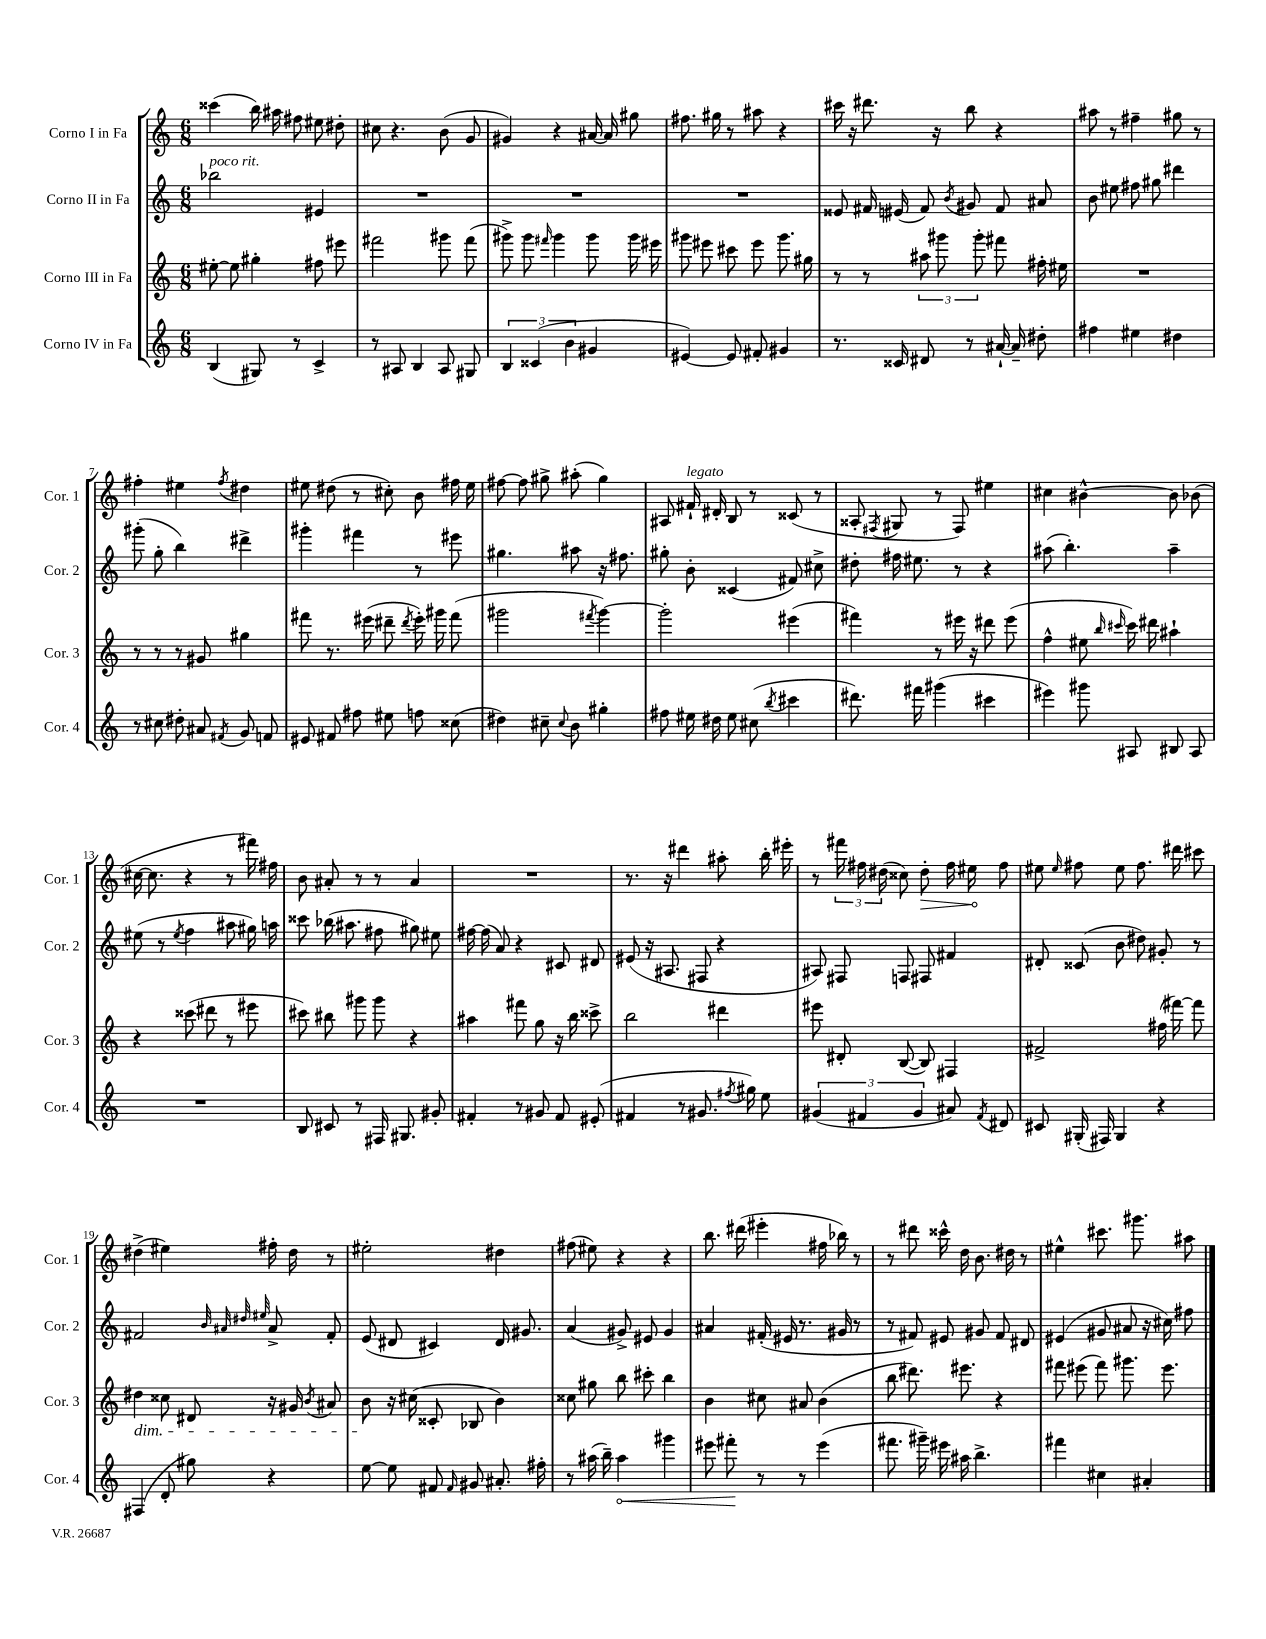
<<
\new StaffGroup <<
\new Staff = "s0" \with { instrumentName = "Corno I in Fa" shortInstrumentName = "Cor. 1" } {
    \clef treble \key c \major \numericTimeSignature \time 6/8
    \autoBeamOff cisis'''4( b''16) ais''16 fis''8 eis''8 dis''8-. |
    cis''8 r4. b'8( g'8 |
    gis'4) r4 ais'16~ ais'16 gis''8 |
    fis''8. gis''16 r8 ais''8 r4 |
    cis'''16 r16 dis'''8. r16 b''8 r4 |
    ais''8 r8 fis''4-- gis''8 r8 |
    fis''4-. eis''4 \acciaccatura { fis''8 } dis''4 |
    eis''8 dis''8( r8 cis''8-.) b'8 fis''16 eis''16 |
    fis''8~ fis''8 gis''8-> ais''8-.( gis''4) |
    ais8 fis'16-!^\markup { \italic "legato" } dis'16-. b8 r8 cisis'8( r8 |
    aisis8-. \acciaccatura { fis8 } gis8 r8 fis8) eis''4 |
    cis''4 bis'4~-^ bis'8 bes'8( |
    cis''16~ cis''8. r4 r8 fis'''16) fis''16 |
    b'8 ais'8-. r8 r8 ais'4 |
    R2. |
    r8. r16 dis'''4 ais''8-. b''16-. eis'''16-. |
    r8 \tuplet 3/2 { fis'''16 fis''16 dis''16( } cisis''8) \once \override Hairpin.circled-tip = ##t dis''8-.\> fis''16 eis''16\! fis''8 |
    eis''8 \grace { eis''16 } fis''8 eis''8 fis''8. dis'''16 cis'''8 |
    dis''4->( eis''4) fis''16-. dis''16 r8 |
    eis''2-. dis''4 |
    fis''8( eis''8) r4 r4 |
    b''8. dis'''16( eis'''4-. fis''16 bes''16) r8 |
    r8 dis'''8 cisis'''16-^ d''16 b'8. dis''16 r8 |
    eis''4-^ cis'''8. gis'''8. ais''8 \bar "|." |
}
\new Staff = "s1" \with { instrumentName = "Corno II in Fa" shortInstrumentName = "Cor. 2" } {
    \clef treble \key c \major \numericTimeSignature \time 6/8
    \autoBeamOff bes''2^\markup { \italic "poco rit." } eis'4 |
    R2. |
    R2. |
    R2. |
    eisis'8 fis'16 eis'16( fis'8) \acciaccatura { b'8 } gis'8 fis'8 ais'8 |
    b'8 eis''8 fis''8 gis''8 dis'''4 |
    gis'''8-.( g''8-. b''4) dis'''4-> |
    gis'''4-. fis'''4 r8 eis'''8 |
    gis''4. ais''8 r16 fis''8. |
    gis''8-. b'8-. cisis'4( fis'8) cis''8-> |
    dis''8-. fis''16 eis''8. r8 r4 |
    ais''8( b''4.-.) ais''4-- |
    eis''8( r8 \acciaccatura { eis''8 } f''4 ais''8 gis''16) a''16 |
    cisis'''8 bes''16( ais''8. fis''8 gis''8) eis''8 |
    fis''16~ fis''16( a'8) r4 cis'8 dis'8 |
    eis'8( r16 ais8. fis8 r4 |
    ais8) fis8 f8 fis8 fis'4 |
    dis'8-. cisis'8( b'8 dis''8) gis'8-. r8 |
    fis'2 \grace { b'32 ais'32 dis''32 eis''32 } ais'8-> fis'8-. |
    e'8( dis'8 cis'4) dis'16 gis'8. |
    a'4( gis'8->) eis'8 gis'4 |
    ais'4 fis'16-.( eis'16 r8. gis'16 r8 |
    r8 fis'8) eis'8 gis'8 fis'8 dis'8 |
    eis'4( gis'8 ais'8 r16 cis''16) fis''8 \bar "|." |
}
\new Staff = "s2" \with { instrumentName = "Corno III in Fa" shortInstrumentName = "Cor. 3" } {
    \clef treble \key c \major \numericTimeSignature \time 6/8
    \autoBeamOff eis''8~-. eis''8 gis''4-. fis''8 eis'''8 |
    fis'''2 gis'''8 fis'''8( |
    gis'''8->) gis'''8 \grace { fis'''16 } gis'''4 gis'''8 gis'''16 eis'''16 |
    gis'''8 eis'''8 cis'''8 eis'''8 gis'''8. gis''16 |
    r8 r8 \tuplet 3/2 { ais''8 gis'''8 gis'''8-. } fis'''8 fis''16-. eis''16 |
    R2. |
    r8 r8 r8 gis'8 gis''4 |
    fis'''8 r8. eis'''16( dis'''8-- \acciaccatura { dis'''8 } eis'''16-.) gis'''16 fis'''8( |
    gis'''2 \acciaccatura { fis'''8 } gis'''4~) |
    gis'''2-. eis'''4( |
    fis'''4) r8 eis'''16 r16 dis'''8 eis'''8( |
    f''4-^ eis''8 \grace { b''16 cis'''16 } cis'''16) dis'''16 ais''4-! |
    r4 cisis'''8( dis'''8 r8 eis'''8 |
    cis'''8) bis''8 gis'''8 gis'''8 r4 |
    ais''4 fis'''8 g''8 r16 b''16 cisis'''8-> |
    b''2 dis'''4 |
    eis'''8 dis'8-. b8~( b8) fis4 |
    fis'2-> fis''16( fis'''16~) fis'''8 |
    dis''4\dim cisis''8 dis'8 r16 gis'16 \acciaccatura { b'8 } ais'8 |
    b'8\! r16 cis''16( cisis'8-. bes8 b'4) |
    cisis''8 gis''8 b''8 cis'''8-. b''4 |
    b'4 cis''8 ais'8 b'4( |
    b''8 dis'''8.) eis'''8. r4 |
    fis'''8 eis'''8( fis'''8) gis'''8. eis'''8. \bar "|." |
}
\new Staff = "s3" \with { instrumentName = "Corno IV in Fa" shortInstrumentName = "Cor. 4" } {
    \clef treble \key c \major \numericTimeSignature \time 6/8
    \autoBeamOff b4( gis8) r8 c'4-> |
    r8 ais8 b4 ais8 gis8 |
    \tuplet 3/2 { b4 cisis'4( b'4 } gis'4 |
    eis'4~) eis'8 fis'8-. gis'4 |
    r8. cisis'16 dis'8 r8 ais'16~-! ais'16-- dis''8-. |
    fis''4 eis''4 dis''4 |
    r8 cis''8 dis''8-. ais'8 \acciaccatura { fis'8 } g'8 f'8 |
    eis'8 fis'8 fis''8 eis''8 f''8 cisis''8( |
    dis''4) cis''8-- \appoggiatura { cis''8 } b'8 gis''4-. |
    fis''8 eis''16 dis''16 eis''8 cis''8( \acciaccatura { b''8 } cis'''4 |
    dis'''8.) fis'''16 gis'''4( cis'''4 |
    eis'''4) gis'''8 ais8 bis8 ais8 |
    R2. |
    b8 cis'8 r8 fis16 gis8. gis'8-. |
    fis'4-. r8 gis'8 fis'8 eis'8-.( |
    fis'4 r8 gis'8. \acciaccatura { fis''8 } gis''16) e''8 |
    \tuplet 3/2 { gis'4( fis'4 gis'4 } ais'8) \acciaccatura { fis'8 } dis'8 |
    cis'8 gis16-.( fis16) gis4 r4 |
    fis4( d'8-. gis''8) r4 |
    e''8~ e''8 fis'8 \grace { fis'16 } gis'8 ais'8.-. fis''16-. |
    r8 ais''16( b''16--) \once \override Hairpin.circled-tip = ##t ais''4\< gis'''4 |
    eis'''8 fis'''8-.\! r8 r8 eis'''4( |
    fis'''8. gis'''16--) eis'''16 ais''16 b''4.-> |
    fis'''4 cis''4 ais'4-. \bar "|." |
}
>>
>>
